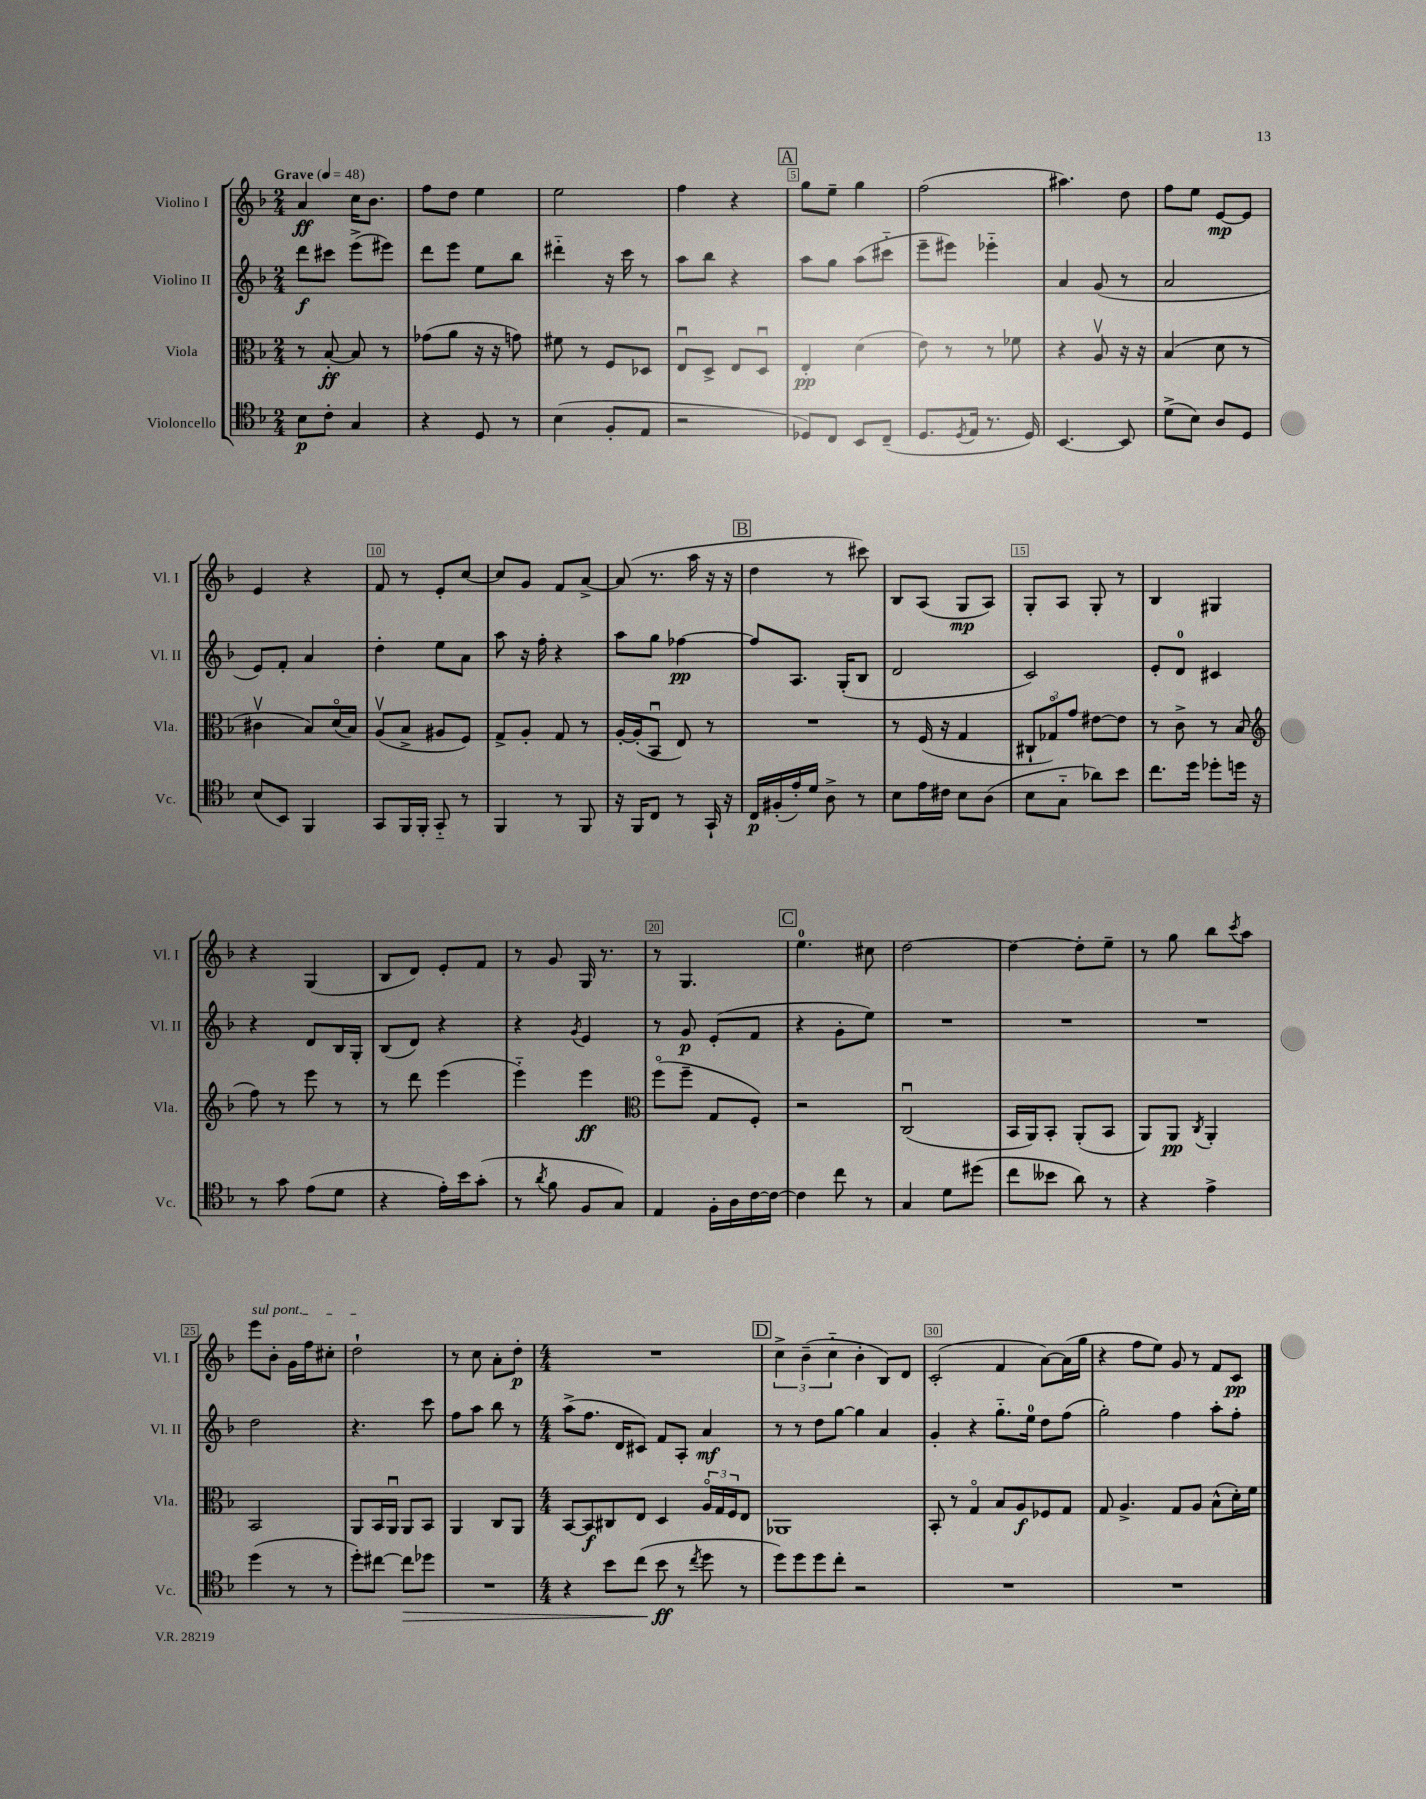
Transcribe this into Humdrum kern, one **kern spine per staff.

**kern	**dynam	**kern	**dynam	**kern	**dynam	**kern	**dynam
*part4	*part4	*part3	*part3	*part2	*part2	*part1	*part1
*staff4	*staff4	*staff3	*staff3	*staff2	*staff2	*staff1	*staff1
*I"Violoncello	*	*I"Viola	*	*I"Violino II	*	*I"Violino I	*
*I'Vc.	*	*I'Vla.	*	*I'Vl. II	*	*I'Vl. I	*
*clefC4	*	*clefC3	*	*clefG2	*	*clefG2	*
*k[b-]	*	*k[b-]	*	*k[b-]	*	*k[b-]	*
*M2/4	*	*M2/4	*	*M2/4	*	*M2/4	*
*MM48	*	*MM48	*	*MM48	*	*MM48	*
=1	=1	=1	=1	=1	=1	=1	=1
!	!	!	!	!	!	!LO:TX:a:B:t=Grave	!
8B-\L	p	8r	.	8ddd\L	f	4a/	ff
8c'\J	.	[8B-'/	ff	8ccc#X\J	.	.	.
4G/	.	8B-/]	.	(8eee^\L	.	16cc\KL	.
.	.	.	.	.	.	8.b-\J	.
.	.	8r	.	8eee#X\J)	.	.	.
=2	=2	=2	=2	=2	=2	=2	=2
4r	.	(8g-X\L	.	8ddd\L	.	8ff\L	.
.	.	8a\J	.	8eee\J	.	8dd\J	.
8D/	.	16r	.	8ee\L	.	4ee\	.
.	.	16r	.	.	.	.	.
8r	.	8gn\)	.	8bb-\J	.	.	.
=3	=3	=3	=3	=3	=3	=3	=3
(4B-\	.	8f#X\	.	4ddd#X\	.	2ee\	.
.	.	8r	.	.	.	.	.
8F'/L	.	8F/L	.	16r	.	.	.
.	.	.	.	16ccc\	.	.	.
8E/J	.	8D-X/J	.	8r	.	.	.
=4	=4	=4	=4	=4	=4	=4	=4
2r	.	8Eu/L	.	8aa\L	.	4ff\	.
.	.	8D^/J	.	8bb-\J	.	.	.
.	.	8E/L	.	4r	.	4r	.
.	.	8Du/J	.	.	.	.	.
!!LO:REH:place=s1:t=A
=5	=5	=5	=5	=5	=5	=5	=5
8D-X/L)	.	4E'/	pp	8aa\L	.	8gg\L	.
8C/J	.	.	.	8gg\J	.	8ee~\J	.
8BB-/L	.	(4d\	.	(8aa\L	.	4gg\	.
(8C~/J	.	.	.	8ccc#X\J	.	.	.
=6	=6	=6	=6	=6	=6	=6	=6
8.D/L	.	8e\)	.	8eee~\L	.	(2ff\	.
.	.	8r	.	8eee#X\J)	.	.	.
8qD/	.	.	.	.	.	.	.
16E/Jk	.	.	.	.	.	.	.
8.r	.	8r	.	4eee-X\	.	.	.
.	.	8f-X\	.	.	.	.	.
16D/)	.	.	.	.	.	.	.
=7	=7	=7	=7	=7	=7	=7	=7
[4.BB-/	.	4r	.	4a/	.	4.aa#X\)	.
.	.	8Av/	.	(8g/	.	.	.
8BB-/]	.	16r	.	8r	.	8dd\	.
.	.	16r	.	.	.	.	.
=8	=8	=8	=8	=8	=8	=8	=8
(8d^\L	.	(4B-/	.	2a/	.	8ff\L	.
8B-\J)	.	.	.	.	.	8ee\J	.
8A/L	.	8d\	.	.	.	[8e/L	mp
8D/J	.	8r	.	.	.	8e/J]	.
!!LO:LB:g=z
=9	=9	=9	=9	=9	=9	=9	=9
(8B-/L	.	4c#Xv\	.	8e/L)	.	4e/	.
8BB-/J)	.	.	.	8f'/J	.	.	.
4FF/	.	8B-/L)	.	4a/	.	4r	.
.	.	(16d/L	.	.	.	.	.
.	.	16B-/JJ)	.	.	.	.	.
=10	=10	=10	=10	=10	=10	=10	=10
8GG/L	.	(8Av/L	.	4dd'\	.	8f/	.
16FF/L	.	8B-^/J	.	.	.	8r	.
16FF'/JJ	.	.	.	.	.	.	.
8GG/	.	8A#X/L	.	8ee\L	.	8e'/L	.
8r	.	8F/J)	.	8a\J	.	[8cc/J	.
=11	=11	=11	=11	=11	=11	=11	=11
4FF/	.	8G^/L	.	8aa\	.	8cc/L]	.
.	.	8A'/J	.	16r	.	8g/J	.
.	.	.	.	16ff'\	.	.	.
8r	.	8G/	.	4r	.	8f/L	.
8FF/	.	8r	.	.	.	[8a^/J	.
=12	=12	=12	=12	=12	=12	=12	=12
16r	.	[16A'/LL	.	8aa\L	.	(8a/]	.
16FF/KL	.	(16A'/J]	.	.	.	.	.
8C/J	.	8BB-u/J	.	8gg\J	.	8.r	.
8r	.	8E/)	.	[4ff-X\	pp	.	.
.	.	.	.	.	.	16aa\	.
16GG`/	.	8r	.	.	.	16r	.
16r	.	.	.	.	.	16r	.
!!LO:REH:place=s1:t=B
=13	=13	=13	=13	=13	=13	=13	=13
16C/LL	p	2r	.	8ff-/L]	.	4dd\	.
(16F#X'/	.	.	.	.	.	.	.
16e'/)	.	.	.	8.A/J	.	.	.
16d/JJ	.	.	.	.	.	.	.
8A^\	.	.	.	.	.	8r	.
.	.	.	.	(16G'/KL	.	.	.
8r	.	.	.	8B-/J	.	8ccc#X\)	.
=14	=14	=14	=14	=14	=14	=14	=14
8B-\L	.	8r	.	2d/	.	8B-/L	.
16e\L	.	(16F/	.	.	.	(8A/J	.
16c#X\JJ	.	16r	.	.	.	.	.
8B-\L	.	4G/	.	.	.	8G/L	mp
(8A\J	.	.	.	.	.	8A/J)	.
=15	=15	=15	=15	=15	=15	=15	=15
8B-\L	.	12C#X`/L	.	2c/)	.	8G'/L	.
.	.	12G-X/)	.	.	.	.	.
8G\J	.	.	.	.	.	8A/J	.
.	.	12g/J	.	.	.	.	.
8a-X\L)	.	[8e#X\L	.	.	.	8G'/	.
8b-\J	.	8e#\J]	.	.	.	8r	.
=16	=16	=16	=16	=16	=16	=16	=16
8.cc\L	.	8r	.	8e'/L	.	4B-/	.
.	.	8c^\	.	8d/J	.	.	.
16dd\Jk	.	.	.	.	.	.	.
8dd-X'\L	.	8r	.	4c#X/	.	4G#X/	.
16ddn\Jk	.	(8B-/	.	.	.	.	.
16r	.	.	.	.	.	.	.
!!LO:LB:g=z
=17	=17	=17	=17	=17	=17	=17	=17
*	*	*clefG2	*	*	*	*	*
8r	.	8ff\)	.	4r	.	4r	.
8g\	.	8r	.	.	.	.	.
(8e\L	.	8eee\	.	8d/L	.	(4G/	.
8d\J	.	8r	.	16B-/L	.	.	.
.	.	.	.	16G'/JJ	.	.	.
=18	=18	=18	=18	=18	=18	=18	=18
4r	.	8r	.	(8B-/L	.	8B-/L	.
.	.	8ddd\	.	8d/J)	.	8d/J)	.
16e'\LL)	.	(4eee\	.	4r	.	8e'/L	.
16b-\J	.	.	.	.	.	.	.
(8g'\J	.	.	.	.	.	8f/J	.
=19	=19	=19	=19	=19	=19	=19	=19
8r	.	4eee\)	.	4r	.	8r	.
8qa/	.	.	.	.	.	.	.
8f\	.	.	.	.	.	8g/	.
.	.	.	.	8qg/	.	.	.
8F/L	.	4eee\	ff	4e/	.	16G/	.
.	.	.	.	.	.	8.r	.
8G/J)	.	.	.	.	.	.	.
=20	=20	=20	=20	=20	=20	=20	=20
*	*	*clefC3	*	*	*	*	*
4E/	.	(8ff\L	.	8r	.	8r	.
.	.	8ff~\J	.	8g/	p	4.G/	.
16F'\LL	.	8G/L	.	(8e'/L	.	.	.
16A\	.	.	.	.	.	.	.
[16c\	.	8F'/J)	.	8f/J	.	.	.
16c\JJ_	.	.	.	.	.	.	.
!!LO:REH:place=s1:t=C
=21	=21	=21	=21	=21	=21	=21	=21
4c\]	.	2r	.	4r	.	4.ee\	.
8cc\	.	.	.	8g'\L	.	.	.
8r	.	.	.	8ee\J)	.	8cc#X\	.
=22	=22	=22	=22	=22	=22	=22	=22
4G/	.	(2Cu/	.	2r	.	[2dd\	.
8d\L	.	.	.	.	.	.	.
(8dd#X\J	.	.	.	.	.	.	.
=23	=23	=23	=23	=23	=23	=23	=23
8cc\L	.	16BB-/LL	.	2r	.	4dd\_	.
.	.	16AA/J)	.	.	.	.	.
8b--X\J	.	8BB-'/J	.	.	.	.	.
8a\)	.	(8AA'/L	.	.	.	8dd'\L]	.
8r	.	8BB-/J	.	.	.	8ee~\J	.
=24	=24	=24	=24	=24	=24	=24	=24
4r	.	8AA/L)	.	2r	.	8r	.
.	.	8AA/J	pp	.	.	8gg\	.
.	.	8qC/	.	.	.	.	.
4e^\	.	4AA'/	.	.	.	8bb-\L	.
.	.	.	.	.	.	8qccc/	.
.	.	.	.	.	.	8aa\J	.
!!LO:LB:g=z
=25	=25	=25	=25	=25	=25	=25	=25
!	!	!	!	!	!	!LO:TX:a:i:t=sul pont.	!
(4dd\	.	2BB-/	.	2dd\	.	8eee\L	.
.	.	.	.	.	.	8b-'\J	.
8r	.	.	.	.	.	16g\LL	.
.	.	.	.	.	.	16ff\J	.
8r	.	.	.	.	.	8cc#X'\J	.
=26	=26	=26	=26	=26	=26	=26	=26
8dd'\L)	.	8AA/L	.	4.r	.	2dd`\	.
[8cc#X\J	.	16BB-/L	.	.	.	.	.
.	.	16AAu/JJ	.	.	.	.	.
!	!LO:HP:b	!	!	!	!	!	!
8cc#\L]	>	8AA/L	.	.	.	.	.
8dd-X\J	.	8BB-/J	.	8ccc\	.	.	.
=27	=27	=27	=27	=27	=27	=27	=27
2r	.	4AA/	.	8ff\L	.	8r	.
.	.	.	.	8aa\J	.	8cc\	.
.	.	8C/L	.	8bb-\	.	8a'\L	.
.	.	8AA/J	.	8r	.	8dd'\J	p
=28	=28	=28	=28	=28	=28	=28	=28
*M4/4	*	*M4/4	*	*M4/4	*	*M4/4	*
4r	.	[8BB-/L	.	(8aa^\L	.	1r	.
.	.	8BB-/]	f	8.ff\J	.	.	.
8b-\L	.	8C#X/	.	.	.	.	.
.	.	.	.	16d/KL	.	.	.
(8cc\J	.	8E/J	.	8c#X/J)	.	.	.
8b-\	ff	4D/	.	8f/L	.	.	.
8r	]	.	.	8A'/J	.	.	.
8qcc/	.	.	.	.	.	.	.
8dd\	.	24A/LL	.	4a/	mf	.	.
.	.	24G/	.	.	.	.	.
.	.	24F/J	.	.	.	.	.
8r	.	8E/J	.	.	.	.	.
!!LO:REH:place=s1:t=D
=29	=29	=29	=29	=29	=29	=29	=29
8dd\L)	.	1AA-X	.	8r	.	6cc^\	.
8dd\	.	.	.	8r	.	.	.
.	.	.	.	.	.	(6b-~\	.
8dd\	.	.	.	8dd\L	.	.	.
.	.	.	.	.	.	6cc\	.
8cc'\J	.	.	.	[8gg\J	.	.	.
2r	.	.	.	4gg\]	.	4b-'\	.
.	.	.	.	4a/	.	8B-/L)	.
.	.	.	.	.	.	8d/J	.
=30	=30	=30	=30	=30	=30	=30	=30
1r	.	8BB-'/	.	4g'/	.	(2c'/	.
.	.	8r	.	.	.	.	.
.	.	4G/	.	4r	.	.	.
.	.	8B-/L	.	8.gg\L	.	4f/	.
.	.	8A/	f	.	.	.	.
.	.	.	.	16ee\Jk	.	.	.
.	.	8F-X/	.	8dd\L	.	[8a\L)	.
.	.	8G/J	.	(8ff\J	.	(16a\L]	.
.	.	.	.	.	.	16gg\JJ	.
=31	=31	=31	=31	=31	=31	=31	=31
1r	.	8G/	.	2gg'\)	.	4r	.
.	.	4.A^/	.	.	.	.	.
.	.	.	.	.	.	8ff\L	.
.	.	.	.	.	.	8ee\J)	.
.	.	8G/L	.	4ff\	.	8g/	.
.	.	8A/J	.	.	.	8r	.
.	.	(8B-^^\L	.	8aa'\L	.	8f/L	.
.	.	16d'\L)	.	8ff'\J	.	8c/J	pp
.	.	16f\JJ	.	.	.	.	.
==	==	==	==	==	==	==	==
*-	*-	*-	*-	*-	*-	*-	*-
